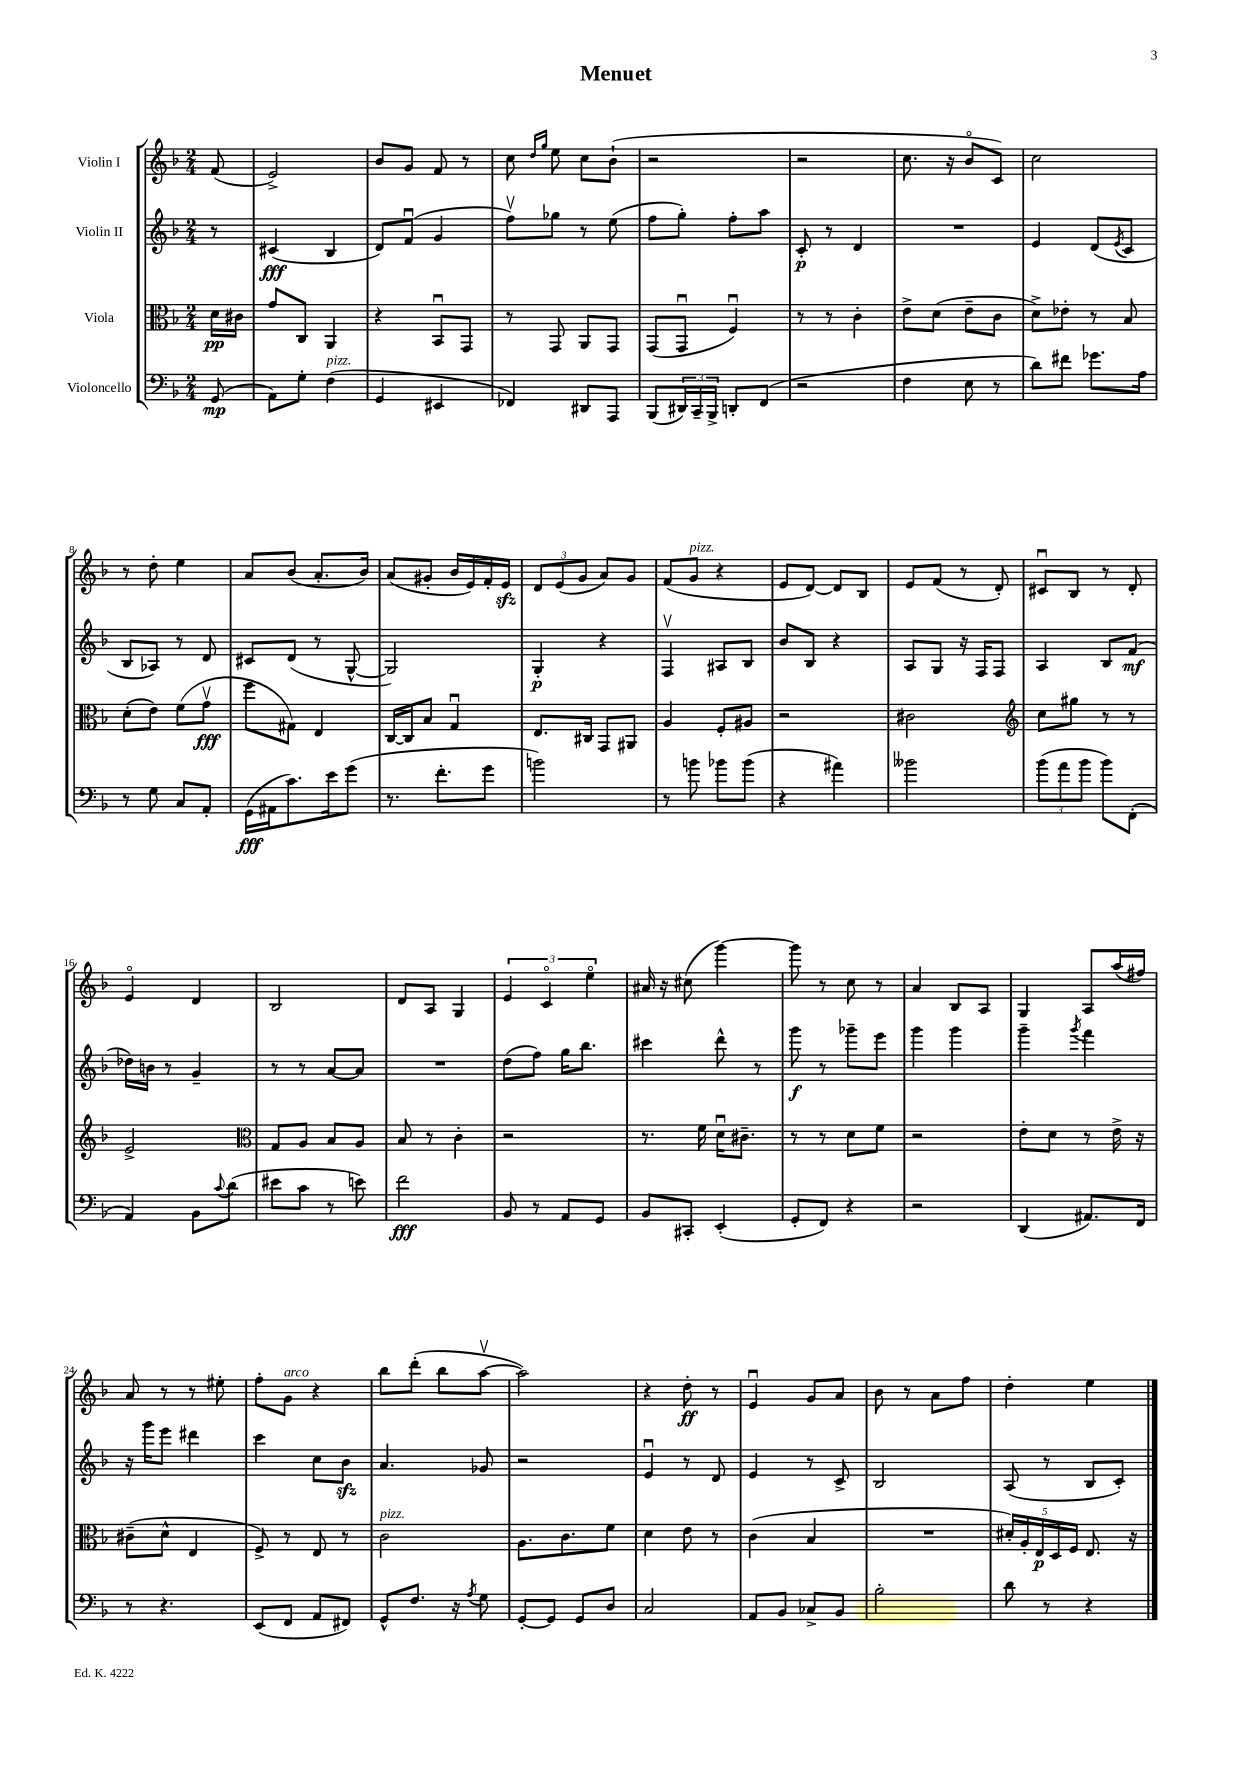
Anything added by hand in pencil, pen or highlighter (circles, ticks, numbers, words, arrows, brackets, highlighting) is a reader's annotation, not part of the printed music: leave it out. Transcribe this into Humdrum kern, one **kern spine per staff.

**kern	**dynam	**kern	**dynam	**kern	**dynam	**kern	**dynam
*part4	*part4	*part3	*part3	*part2	*part2	*part1	*part1
*staff4	*staff4	*staff3	*staff3	*staff2	*staff2	*staff1	*staff1
*I"Violoncello	*	*I"Viola	*	*I"Violin II	*	*I"Violin I	*
*clefF4	*	*clefC3	*	*clefG2	*	*clefG2	*
*k[b-]	*	*k[b-]	*	*k[b-]	*	*k[b-]	*
*M2/4	*	*M2/4	*	*M2/4	*	*M2/4	*
=	=	=	=	=	=	=	=
(8GG/	mp	16d\LL	pp	8r	.	(8f/	.
.	.	16c#X\JJ	.	.	.	.	.
=1	=1	=1	=1	=1	=1	=1	=1
8AA\L)	.	8g/L	.	(4c#X/	fff	2e^/)	.
8G'\J	.	8C/J	.	.	.	.	.
!LO:TX:a:i:t=pizz.	!	!	!	!	!	!	!
(4F\	.	4AA/	.	4B-/	.	.	.
=2	=2	=2	=2	=2	=2	=2	=2
4GG/	.	4r	.	8d/L)	.	8b-/L	.
.	.	.	.	(8fu/J	.	8g/J	.
4EE#X/	.	8BB-u/L	.	4g/	.	8f/	.
.	.	8GG/J	.	.	.	8r	.
=3	=3	=3	=3	=3	=3	=3	=3
4FF-X/)	.	8r	.	8ffv\L)	.	8cc\	.
.	.	.	.	.	.	16qqdd/LL	.
.	.	.	.	.	.	16qqgg/JJ	.
.	.	8GG/	.	8gg-X\J	.	8ee\	.
8DD#X/L	.	8AA/L	.	8r	.	8cc\L	.
8AAA/J	.	8GG/J	.	(8ee\	.	(8b-`\J	.
=4	=4	=4	=4	=4	=4	=4	=4
(8BBB-/L	.	(8GG/L	.	8ff\L	.	2r	.
24DD#X/L)	.	8GGu/J	.	8gg'\J)	.	.	.
24CC~/	.	.	.	.	.	.	.
24BBB-^/JJ	.	.	.	.	.	.	.
8DDn'/L	.	4Fu/)	.	8ff'\L	.	.	.
(8FF/J	.	.	.	8aa\J	.	.	.
=5	=5	=5	=5	=5	=5	=5	=5
2r	.	8r	.	8c'/	p	2r	.
.	.	8r	.	8r	.	.	.
.	.	4c'\	.	4d/	.	.	.
=6	=6	=6	=6	=6	=6	=6	=6
4F\	.	8e^\L	.	2r	.	8.cc\	.
.	.	(8d\J	.	.	.	.	.
.	.	.	.	.	.	16r	.
8E\	.	8e~\L	.	.	.	8b-/L	.
8r	.	8c\J	.	.	.	8c/J)	.
=7	=7	=7	=7	=7	=7	=7	=7
8d\L)	.	8d^\L)	.	4e/	.	2cc\	.
8f#X\J	.	8e-X'\J	.	.	.	.	.
8.g-X\L	.	8r	.	(8d/L	.	.	.
.	.	.	.	8qe/	.	.	.
.	.	8B-/	.	8c/J	.	.	.
16A\Jk	.	.	.	.	.	.	.
!!LO:LB:g=z
=8	=8	=8	=8	=8	=8	=8	=8
8r	.	(8d'\L	.	8B-/L	.	8r	.
8G\	.	8e\J)	.	8A-X/J)	.	8dd'\	.
8C/L	.	(8f\L	.	8r	.	4ee\	.
8AA'/J	.	8gv\J	fff	8d/	.	.	.
=9	=9	=9	=9	=9	=9	=9	=9
(16GG\LL	fff	8ff\L	.	8c#X/L	.	8a/L	.
16AA#X\J	.	.	.	.	.	.	.
8.c\)	.	8G#X\J)	.	(8d/J	.	(8b-/J	.
.	.	4E/	.	8r	.	8.a'/L	.
16e\k	.	.	.	.	.	.	.
(8g\J	.	.	.	[8G^^/	.	.	.
.	.	.	.	.	.	16b-/Jk)	.
=10	=10	=10	=10	=10	=10	=10	=10
8.r	.	[16C/LL	.	2G/])	.	(8a/L	.
.	.	16C/J]	.	.	.	.	.
.	.	8B-/J	.	.	.	8g#X'/J	.
8.f'\L	.	.	.	.	.	.	.
.	.	4Gu/	.	.	.	16b-/LL	.
.	.	.	.	.	.	16e/)	.
8g\J	.	.	.	.	.	16f'/	.
.	.	.	.	.	.	16ezz/JJ	.
=11	=11	=11	=11	=11	=11	=11	=11
2bn\)	.	8.E/L	.	4G'/	p	12d/L	.
.	.	.	.	.	.	(12e/	.
.	.	.	.	.	.	12g/J	.
.	.	16C#X/Jk	.	.	.	.	.
.	.	8GG/L	.	4r	.	8a/L)	.
.	.	8AA#X/J	.	.	.	8g/J	.
=12	=12	=12	=12	=12	=12	=12	=12
8r	.	4A/	.	4Fv/	.	(8f/L	.
!	!	!	!	!	!	!LO:TX:a:i:t=pizz.	!
8bn\	.	.	.	.	.	8g/J	.
8b-X\L	.	8F'/L	.	8A#X/L	.	4r	.
(8b-\J	.	8A#X/J	.	8B-/J	.	.	.
=13	=13	=13	=13	=13	=13	=13	=13
4r	.	2r	.	8b-/L	.	8e/L	.
.	.	.	.	8B-/J	.	[8d/J)	.
4a#X\)	.	.	.	4r	.	8d/L]	.
.	.	.	.	.	.	8B-/J	.
=14	=14	=14	=14	=14	=14	=14	=14
2b--X\	.	2c#X\	.	8A/L	.	8e/L	.
.	.	.	.	8G/J	.	(8f/J	.
.	.	.	.	16r	.	8r	.
.	.	.	.	16F/KL	.	.	.
.	.	.	.	8F/J	.	8d'/)	.
=15	=15	=15	=15	=15	=15	=15	=15
*	*	*clefG2	*	*	*	*	*
(12b-\L	.	8cc\L	.	4A/	.	8c#Xu/L	.
12a\	.	.	.	.	.	.	.
.	.	8gg#X\J	.	.	.	8B-/J	.
12b-\J	.	.	.	.	.	.	.
8b-\L)	.	8r	.	8B-/L	.	8r	.
(8FF'\J	.	8r	.	(8f/J	mf	8d'/	.
!!LO:LB:g=z
=16	=16	=16	=16	=16	=16	=16	=16
4AA/)	.	2e^/	.	16dd-X\LL)	.	4e/	.
.	.	.	.	16bn\JJ	.	.	.
.	.	.	.	8r	.	.	.
8BB-\L	.	.	.	4g~/	.	4d/	.
8qqc/	.	.	.	.	.	.	.
(8d\J	.	.	.	.	.	.	.
=17	=17	=17	=17	=17	=17	=17	=17
*	*	*clefC3	*	*	*	*	*
8e#X\L	.	8G/L	.	8r	.	2B-/	.
8c\J	.	8A/J	.	8r	.	.	.
8r	.	8B-/L	.	[8a/L	.	.	.
8en\)	.	8A/J	.	8a/J]	.	.	.
=18	=18	=18	=18	=18	=18	=18	=18
2f\	fff	8B-/	.	2r	.	8d/L	.
.	.	8r	.	.	.	8A/J	.
.	.	4c'\	.	.	.	4G/	.
=19	=19	=19	=19	=19	=19	=19	=19
8BB-/	.	2r	.	(8dd\L	.	6e/	.
8r	.	.	.	8ff\J)	.	.	.
.	.	.	.	.	.	6c/	.
8AA/L	.	.	.	16gg\KL	.	.	.
.	.	.	.	8.bb-\J	.	.	.
.	.	.	.	.	.	6ee\	.
8GG/J	.	.	.	.	.	.	.
=20	=20	=20	=20	=20	=20	=20	=20
8BB-/L	.	8.r	.	4ccc#X\	.	16a#X/	.
.	.	.	.	.	.	16r	.
8CC#X'/J	.	.	.	.	.	(8cc#X\	.
.	.	16f\	.	.	.	.	.
(4EE'/	.	16du\KL	.	8ddd^^\	.	[4ggg\)	.
.	.	8.c#X~\J	.	.	.	.	.
.	.	.	.	8r	.	.	.
=21	=21	=21	=21	=21	=21	=21	=21
8GG'/L	.	8r	.	8ggg\	f	8ggg\]	.
8FF/J)	.	8r	.	8r	.	8r	.
4r	.	8d\L	.	8ggg-X~\L	.	8cc\	.
.	.	8f\J	.	8eee\J	.	8r	.
=22	=22	=22	=22	=22	=22	=22	=22
2r	.	2r	.	4ggg\	.	4a/	.
.	.	.	.	4ggg\	.	8B-/L	.
.	.	.	.	.	.	8A/J	.
=23	=23	=23	=23	=23	=23	=23	=23
(4DD/	.	8e'\L	.	4ggg~\	.	4G/	.
.	.	8d\J	.	.	.	.	.
.	.	.	.	8qggg/	.	.	.
8.AA#X/L)	.	8r	.	4fff\	.	8A/L	.
.	.	16e^\	.	.	.	(16aa/L	.
16FF/Jk	.	16r	.	.	.	16ff#X/JJ)	.
!!LO:LB:g=z
=24	=24	=24	=24	=24	=24	=24	=24
8r	.	(8c#X~\L	.	16r	.	8a/	.
.	.	.	.	16ggg\KL	.	.	.
4.r	.	8d^^\J	.	8eee\J	.	8r	.
.	.	4E/	.	4ddd#X\	.	8r	.
.	.	.	.	.	.	8ee#X'\	.
=25	=25	=25	=25	=25	=25	=25	=25
(8EE/L	.	8F^/)	.	4ccc\	.	8ff'\L	.
!	!	!	!	!	!	!LO:TX:a:i:t=arco	!
8FF/J	.	8r	.	.	.	8g\J	.
8AA/L	.	8E/	.	8cc\L	.	4r	.
8FF#X/J)	.	8r	.	8b-zz\J	.	.	.
=26	=26	=26	=26	=26	=26	=26	=26
!	!	!LO:TX:a:i:t=pizz.	!	!	!	!	!
8GG^^/L	.	2c\	.	4.a/	.	8bb-\L	.
8.F/J	.	.	.	.	.	(8ddd'\J	.
.	.	.	.	.	.	8bb-\L	.
16r	.	.	.	.	.	.	.
8qA/	.	.	.	.	.	.	.
8G\	.	.	.	8g-X/	.	[8aav\J	.
=27	=27	=27	=27	=27	=27	=27	=27
[8GG'/L	.	8.A\L	.	2r	.	2aa\])	.
8GG/J]	.	.	.	.	.	.	.
.	.	8.c\	.	.	.	.	.
8GG/L	.	.	.	.	.	.	.
8D/J	.	8f\J	.	.	.	.	.
=28	=28	=28	=28	=28	=28	=28	=28
2C/	.	4d\	.	4eu/	.	4r	.
.	.	8e\	.	8r	.	8dd'\	ff
.	.	8r	.	8d/	.	8r	.
=29	=29	=29	=29	=29	=29	=29	=29
8AA/L	.	(4c\	.	4e/	.	4eu/	.
8BB-/J	.	.	.	.	.	.	.
8C-X^/L	.	4B-/	.	8r	.	8g/L	.
8BB-/J	.	.	.	8c^/	.	8a/J	.
=30	=30	=30	=30	=30	=30	=30	=30
2B-'\	.	2r	.	2B-/	.	8b-\	.
.	.	.	.	.	.	8r	.
.	.	.	.	.	.	8a\L	.
.	.	.	.	.	.	8ff\J	.
=31	=31	=31	=31	=31	=31	=31	=31
8d\	.	20d#X'/LL)	.	(8A/	.	4dd'\	.
.	.	20A'/	.	.	.	.	.
.	.	20E/	p	.	.	.	.
8r	.	.	.	8r	.	.	.
.	.	20D/	.	.	.	.	.
.	.	20F/JJ	.	.	.	.	.
4r	.	8.E/	.	8B-/L	.	4ee\	.
.	.	.	.	8c'/J)	.	.	.
.	.	16r	.	.	.	.	.
==	==	==	==	==	==	==	==
*-	*-	*-	*-	*-	*-	*-	*-
